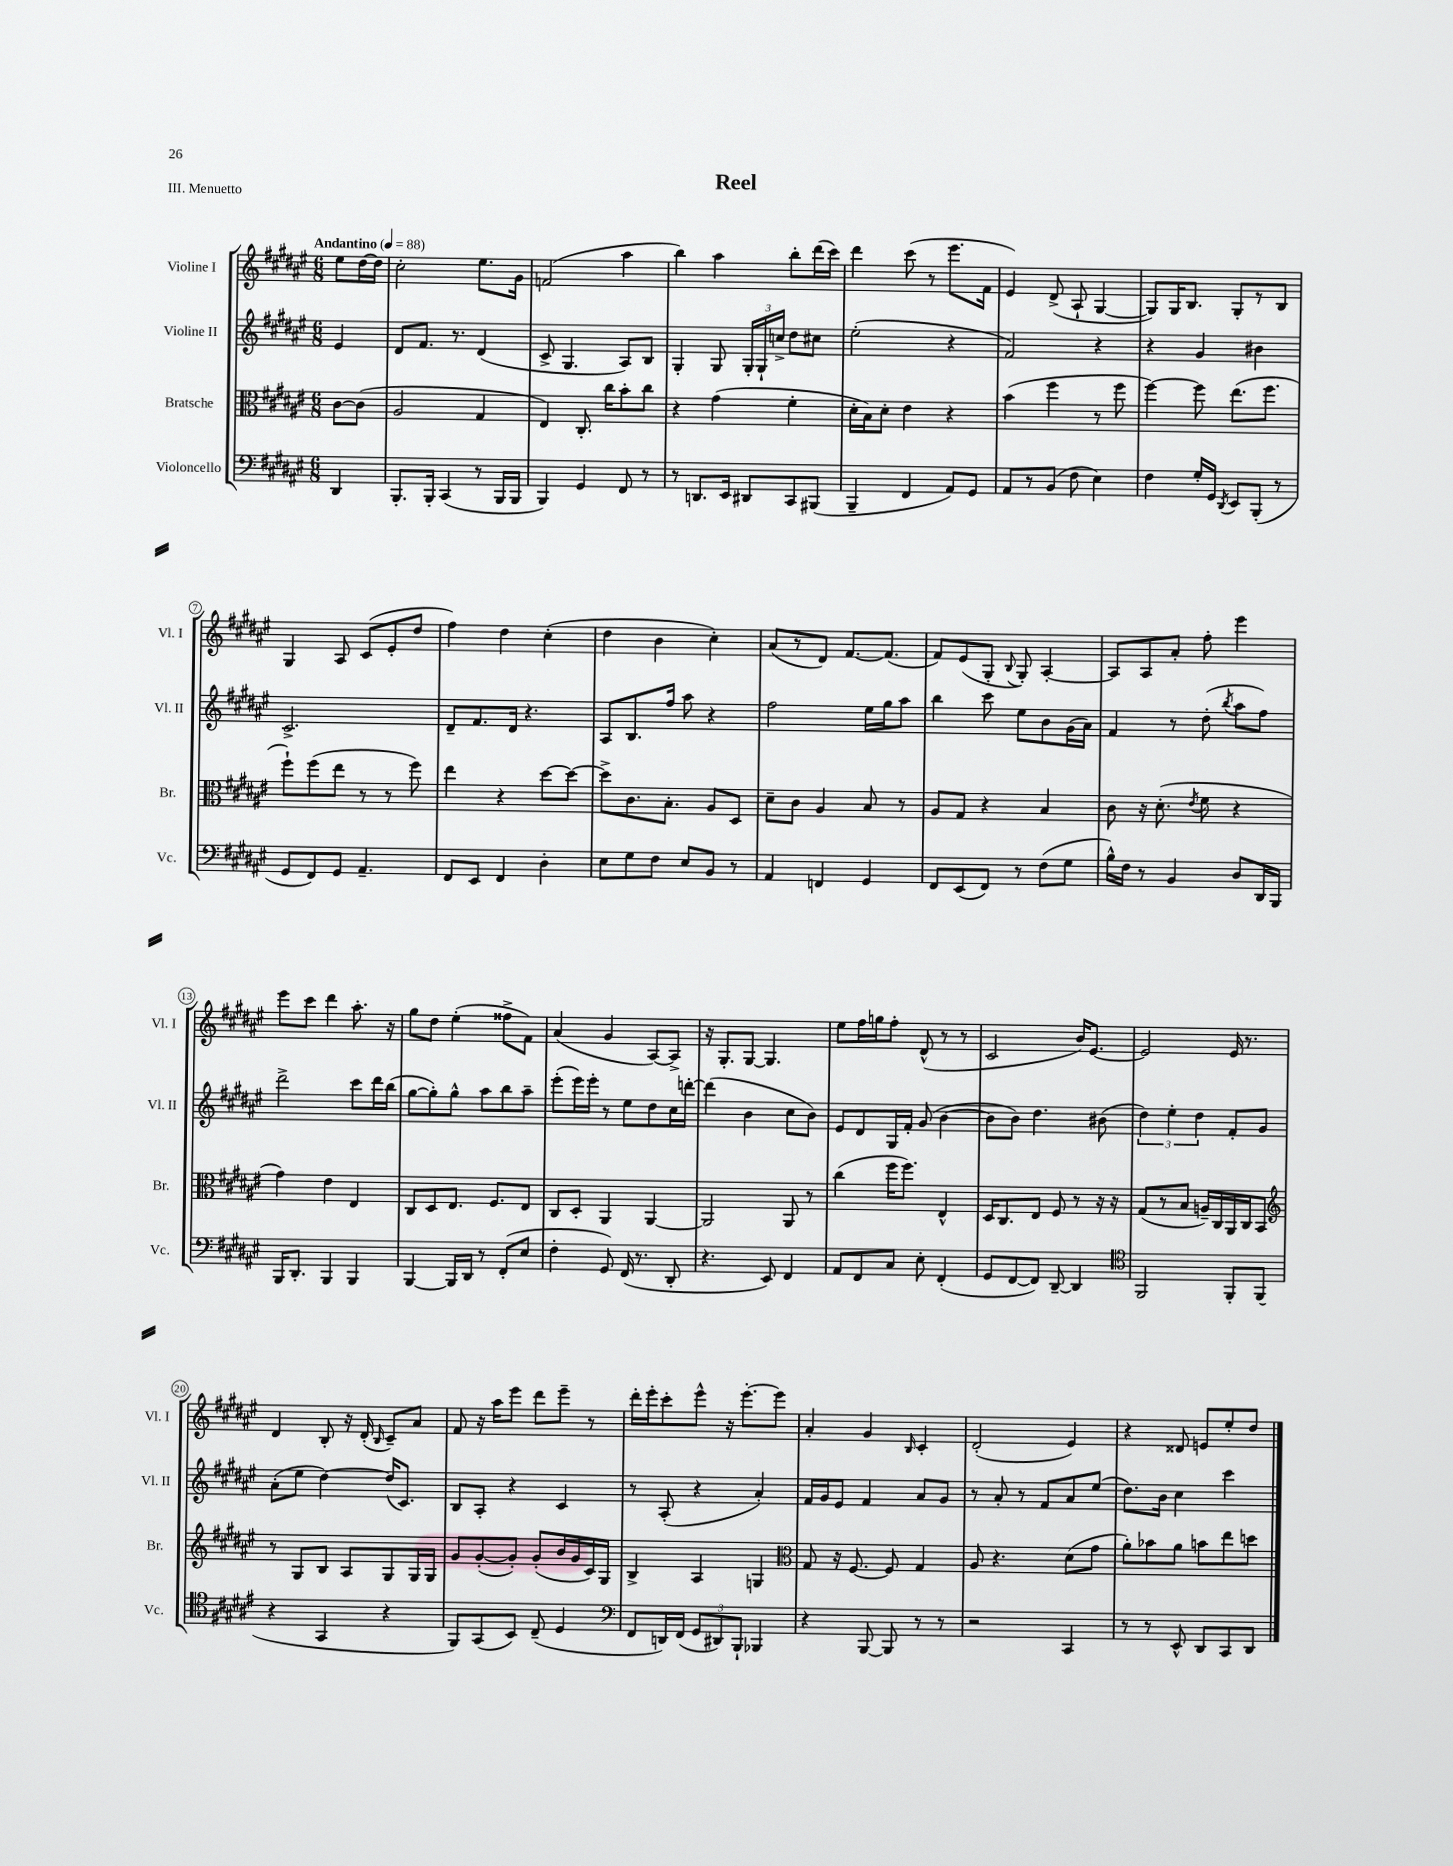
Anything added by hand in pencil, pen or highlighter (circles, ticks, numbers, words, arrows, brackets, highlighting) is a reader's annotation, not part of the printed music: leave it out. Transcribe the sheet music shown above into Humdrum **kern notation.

**kern	**kern	**kern	**kern
*part4	*part3	*part2	*part1
*staff4	*staff3	*staff2	*staff1
*I"Violoncello	*I"Bratsche	*I"Violine II	*I"Violine I
*I'Vc.	*I'Br.	*I'Vl. II	*I'Vl. I
*clefF4	*clefC3	*clefG2	*clefG2
*k[f#c#g#d#a#e#]	*k[f#c#g#d#a#e#]	*k[f#c#g#d#a#e#]	*k[f#c#g#d#a#e#]
*M6/8	*M6/8	*M6/8	*M6/8
*MM88	*MM88	*MM88	*MM88
=	=	=	=
!	!	!	!LO:TX:a:B:t=Andantino
4DD#/	[8c#\L	4e#/	8ee#\L
.	(8c#\J]	.	[16dd#\L
.	.	.	16dd#\JJ]
=1	=1	=1	=1
8.BBB'/L	2A#/	8d#/L	2cc#'\
.	.	8.f#/J	.
16BBB'/Jk	.	.	.
(4CC#/	.	.	.
.	.	8.r	.
8r	4G#/	(4d#/	8.ee#\L
16BBB/LL	.	.	.
16BBB/JJ	.	.	16g#\Jk
=2	=2	=2	=2
4BBB/)	4E#/)	8c#^/	(2fn/
.	.	4.G#/	.
4GG#/	8.C#'/	.	.
.	16cc#\KL	.	.
8FF#/	8b'\	8A#/L)	4aa#\
8r	8cc#\J	8B/J	.
=3	=3	=3	=3
8r	4r	4G#'/	4bb\)
8.DDn/L	.	.	.
.	(4g#\	8G#/	4aa#\
16EE#/Jk	.	.	.
8DD#X/L	.	24G#'/LL	.
.	.	24G#`/	.
.	.	24ccn^/JJ	.
8CC#/	4f#'\	8dd#\L	8bb'\L
(8BBB#X/J	.	8cc#X\J	(16ddd#\L
.	.	.	16ccc#\JJ)
=4	=4	=4	=4
4BBB~/	16d#'\LL	(2ee#'\	4ddd#\
.	16B\J)	.	.
.	8d#'\J	.	.
4FF#/	4e#\	.	(8ccc#\
.	.	.	8r
8AA#/L)	4r	4r	8.eee#\L
8GG#/J	.	.	.
.	.	.	16f#\Jk
=5	=5	=5	=5
8AA#/L	(4b\	2f#/)	4e#/)
8r	.	.	.
(8BB/J	4ff#\	.	(8d#^/
8F#\	.	.	8A#`/
4E#\)	8r	4r	[4G#/
.	8ff#\	.	.
=6	=6	=6	=6
4F#\	[4ff#\)	4r	8G#/L])
.	.	.	16G#/K
.	.	.	8.B/J
16G#'/LL	8ff#\]	4g#/	.
16GG#/JJ	.	.	.
8qDD#/	.	.	.
8EE#/L	(8.ee#\L	.	8G#'/L
(8BBB'/J	.	4b#X\	8r
.	8.ff#\J	.	.
8r	.	.	8B/J
!!LO:LB:g=z
=7	=7	=7	=7
8GG#/L	8ff#`\L)	2.c#^/	4G#/
8FF#/)	(8ff#\	.	.
8GG#/J	8ee#\J	.	8A#/
4.AA#~/	8r	.	(8c#/L
.	8r	.	8e#'/
.	8ff#\)	.	8dd#/J
=8	=8	=8	=8
8FF#/L	4ee#\	8d#~/L	4ff#\)
8EE#/J	.	8.f#/	.
4FF#/	4r	.	4dd#\
.	.	16d#/Jk	.
.	.	4.r	.
4D#'\	[8dd#\L	.	(4cc#'\
.	8dd#\J_	.	.
=9	=9	=9	=9
8E#\L	8dd#^\L]	8A#/L	4dd#\
8G#\	8.c#\	8.B/	.
8F#\J	.	.	4b\
.	8.B'\J	16ff#/Jk	.
8E#/L	.	8aa#\	.
8BB/J	8A#/L	4r	4cc#'\)
8r	8D#/J	.	.
=10	=10	=10	=10
4AA#/	8d#~\L	2ff#\	(8a#/L
.	8c#\J	.	8r
4FFn/	4A#/	.	8d#/J)
.	.	.	[8.f#/L
4GG#/	8B/	16ee#\LL	.
.	.	16gg#\J	(8.f#/J]
.	8r	8aa#\J	.
=11	=11	=11	=11
8FF#/L	8A#/L	4bb\	8f#/L)
(8EE#/	8G#/J	.	(8e#/
8FF#/J)	4r	8ccc#\	8G#'/J
.	.	.	8qqB/
8r	.	8ee#\L	8G#'/)
(8F#\L	4B/	8b\	[4A#'/
8G#\J	.	(16g#\L	.
.	.	16a#\JJ)	.
=12	=12	=12	=12
16B^^\LL)	8c#\	4f#/	8A#/L]
16F#\JJ	.	.	.
8r	16r	.	8A#/
.	(8.d#'\	.	.
4BB/	.	8r	8a#'/J
.	8qe#/	.	.
.	8f#\	(8dd#'\	8ff#'\
.	.	8qbb/	.
8D#/L	4r	8aa#\L	4eee#\
16DD#/L	.	8ff#\J)	.
16BBB/JJ	.	.	.
!!LO:LB:g=z
=13	=13	=13	=13
16BBB/KL	4g#\)	2ddd#^\	8eee#\L
8.DD#'/J	.	.	.
.	.	.	8ccc#\J
4BBB/	4e#\	.	4ddd#\
4BBB/	4E#/	8ccc#\L	8.aa#'\
.	.	16ddd#\L	.
.	.	(16bb\JJ	16r
=14	=14	=14	=14
[4BBB/	8C#/L	[8gg#\L	8gg#\L
.	8D#/	8gg#'\])	8dd#\J
16BBB/LL]	8.E#/J	8gg#^^\J	(4ee#'\
16DD#/JJ	.	.	.
8r	.	8aa#\L	.
.	8.F#/L	.	.
(8FF#'/L	.	8bb\	8ff##X^\L
8E#/J	8E#/J	8aa#~\J	8f#\J)
=15	=15	=15	=15
4F#'\	8C#/L	(8eee#'\L	(4a#/
.	8D#'/J	16eee#\L)	.
.	.	16eee#'\JJ	.
8GG#/)	4AA#/	8r	4g#/
(16FF#/	.	8ee#\L	.
8.r	.	.	.
.	[4AA#/	8dd#\	[8A#/L)
8DD#'/	.	16cc#\L	8A#^/J]
.	.	[16dddn'\JJ	.
=16	=16	=16	=16
4.r	2AA#/]	(4ddd\]	16r
.	.	.	8.G#'/L
.	.	4b\	[8G#/J
8EE#/)	.	.	4.G#/]
4FF#/	8AA#/	8cc#\L	.
.	8r	8b\J)	.
=17	=17	=17	=17
8AA#/L	(4cc#\	8e#/L	8ee#\L
8FF#/	.	8d#/	16ff#\L
.	.	.	16ggn\J
8C#/J	16ff#\KL	16G#/L	8ff#'\J
.	8.ff#\J)	16f#'/JJ	.
8E#'\	.	(8g#/	(8d#^^/
(4FF#'/	4E#^^/	[4b\	8r
.	.	.	8r
=18	=18	=18	=18
8GG#/L	16D#/KL	8b\L]	2c#/
.	8.C#/	.	.
[8FF#/	.	8b\J)	.
8FF#/J])	8E#/J	4.dd#\	.
[8DD#~/	8F#/	.	.
4DD#/]	8r	.	16b/KL)
.	.	.	[8.e#/J
.	16r	(8b#X\	.
.	16r	.	.
=19	=19	=19	=19
*clefC4	*	*	*
2FF#/	(8G#/L	6dd#\)	2e#/]
.	8r	.	.
.	.	6ee#'\	.
.	8B/J	.	.
.	.	6dd#\	.
.	16An~/LL)	.	.
.	16C#/	.	.
8FF#'/L	16AA#/	8f#'/L	16e#/
.	16C#/J	.	8.r
(8FF#/J	8BB/J	8g#/J	.
!!LO:LB:g=z
=20	=20	=20	=20
*	*clefG2	*	*
4r	8r	(8a#'\L	4d#/
.	8G#/L	8ee#\J	.
4GG#/	8B/J	[4dd#\)	8B'/
.	8A#/L	.	16r
.	.	.	(16d#'/
.	.	.	16qqB/
4r	8G#/	(16dd#/KL]	8c#~/L)
.	.	8.c#/J)	.
.	16G#/L	.	8a#/J
.	16G#/JJ	.	.
=21	=21	=21	=21
8FF#/L)	8g#/L	8B/L	8f#/
(8GG#/	([8g#'/	8A#'/J	16r
.	.	.	16aa#\KL
8BB/J)	8g#'/J])	4r	8eee#\J
(8C#~/	(8g#'/L	.	8ddd#\L
4D#/	16b/L	4c#/	8eee#~\J
.	16g#/	.	.
.	16c#/)	.	8r
.	16G#/JJ	.	.
=22	=22	=22	=22
*clefF4	*	*	*
8FF#/L	4B^/	8r	16ddd#'\LL
.	.	.	16eee#'\J
16DDn/L)	.	(8A#'/	8ccc#'\
(16FF#/JJ	.	.	.
12GG#/L	4A#/	4r	8eee#^^\J
12DD#X/)	.	.	.
.	.	.	16r
12BBB`/J	.	.	.
.	.	.	[8.eee#'\L
4BBB-X/	4Gn/	4a#'/)	.
.	.	.	8eee#\J]
=23	=23	=23	=23
*	*clefC3	*	*
4r	8G#/	16f#/LL	4a#'/
.	.	16g#/J	.
.	16r	8e#/J	.
.	[8.F#/	.	.
[8BBB/	.	4f#/	4g#/
8BBB/]	8F#/]	.	.
.	.	.	16qqB/
8r	4G#/	8a#/L	4c#'/
8r	.	8g#/J	.
=24	=24	=24	=24
2r	8A#/	8r	(2d#'/
.	4.r	8a#'/	.
.	.	8r	.
.	.	8f#/L	.
4CC#/	(8d#\L	8a#/	4e#/)
.	8g#\J	(8ee#/J	.
=25	=25	=25	=25
8r	8a#'\L)	8.dd#\L)	4r
8r	8b-X\	.	.
.	.	16b\Jk	.
8EE#^^/	8a#\J	4cc#\	8d##X/
8DD#/L	8bn\L	.	8en/L
8CC#/	8ee#\	4ccc#\	8ee#'/
8DD#/J	8ddn\J	.	8dd#/J
==	==	==	==
*-	*-	*-	*-
